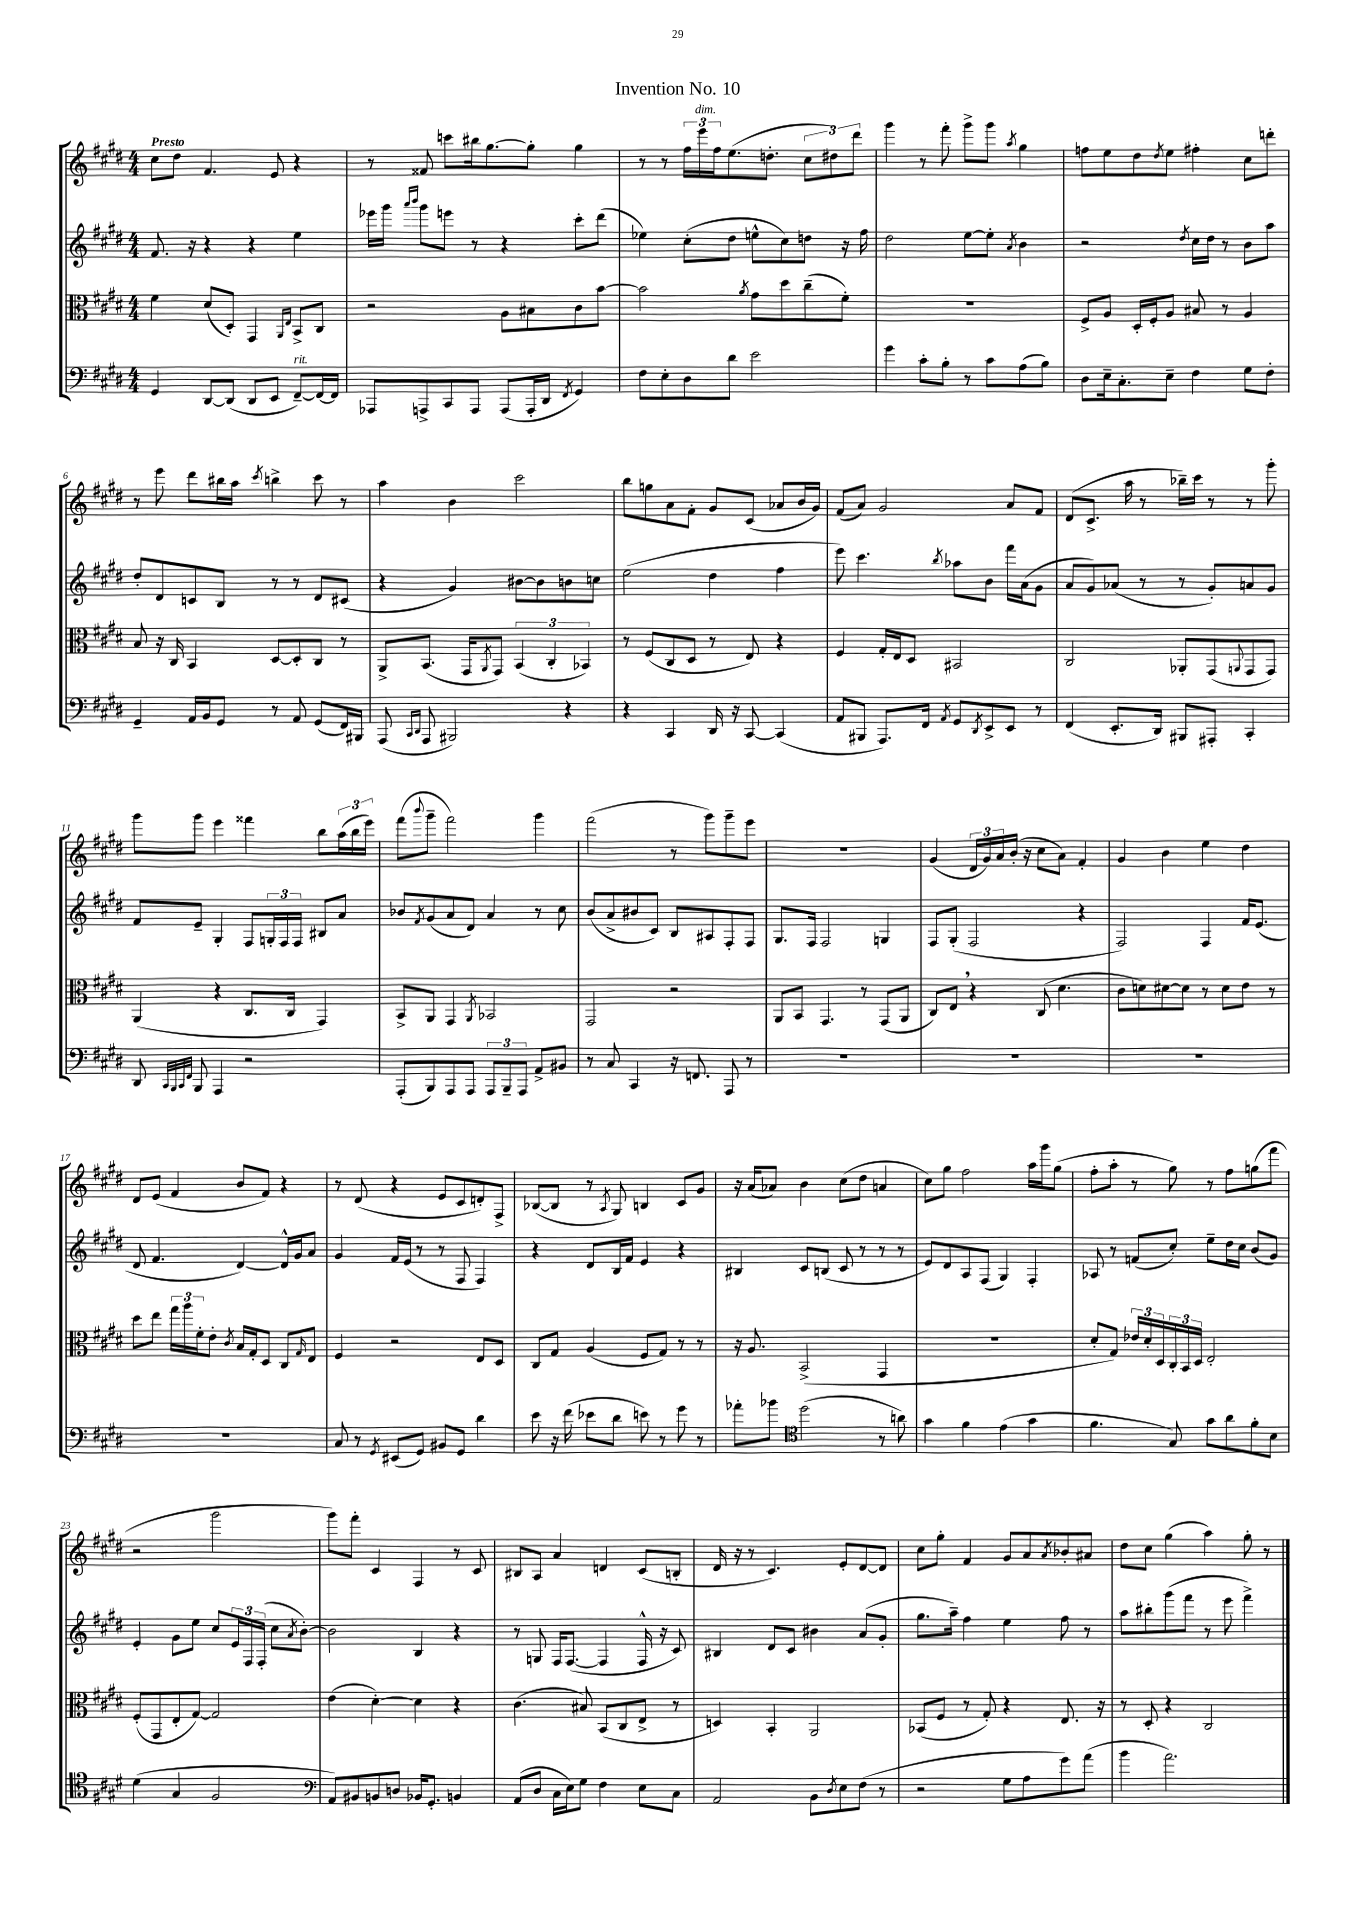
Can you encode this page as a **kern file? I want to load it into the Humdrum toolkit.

**kern	**kern	**kern	**kern
*part4	*part3	*part2	*part1
*staff4	*staff3	*staff2	*staff1
*clefF4	*clefC3	*clefG2	*clefG2
*k[f#c#g#d#]	*k[f#c#g#d#]	*k[f#c#g#d#]	*k[f#c#g#d#]
*M4/4	*M4/4	*M4/4	*M4/4
=1	=1	=1	=1
!	!	!	!LO:TX:a:B:t=Presto
4GG#/	4f#\	8.f#/	8cc#\L
.	.	.	8dd#\J
.	.	16r	.
[8DD#/L	(8d#/L	4r	4.f#/
(8DD#/J]	8D#'/J)	.	.
8DD#/L	4GG#/	4r	.
8EE/J	.	.	8e/
.	16qqAA/LL	.	.
.	16qqE/JJ	.	.
!LO:TX:a:i:t=rit.	!	!	!
[8FF#~/L)	8BB^/L	4ee\	4r
16FF#/L_	8C#/J	.	.
16FF#/JJ]	.	.	.
=2	=2	=2	=2
8AAA-X/L	2r	16eee-X\LL	8r
.	.	16ggg#\JJ	.
.	.	16qqaaa/LL	.
.	.	16qqbbb/JJ	.
8AAAn^/	.	8ggg#\L	8f##X/
8CC#/	.	8eeen\J	8cccn\L
8AAA/J	.	8r	16bb#X\k
.	.	.	[8.gg#\
(8AAA/L	8A\L	4r	.
16AAA'/L	8B#X\	.	8gg#'\J]
16DD#/JJ	.	.	.
8qFF#/	.	.	.
4GG#/)	8c#\	8ccc#'\L	4gg#\
.	[8b\J	(8ddd#\J	.
=3	=3	=3	=3
8F#\L	2b\]	4ee-X\)	8r
8E'\	.	.	8r
8D#\	.	(8cc#'\L	24ff#\LL
!	!	!	!LO:TX:a:i:t=dim.
.	.	.	24eee\
.	.	.	24ff#\J
8d#\J	.	8dd#\J	(8.ee\
.	8qa/	.	.
2e\	8g#\L	8een^^\L	.
.	.	.	8.ddn'\J
.	8dd#\	8cc#\)	.
.	(8cc#~\	8ddn\J	12cc#\L
.	.	.	12dd#X\)
.	8f#'\J)	16r	.
.	.	.	12ddd#\J
.	.	16ff#\	.
=4	=4	=4	=4
4g#\	1r	2dd#\	4ggg#\
8c#'\L	.	.	8r
8B'\J	.	.	8fff#'\
8r	.	[8ee\L	8ggg#^\L
8c#\L	.	8ee'\J]	8ggg#\J
.	.	8qa/	8qaa/
(8A\	.	4b\	4gg#\
8B\J)	.	.	.
=5	=5	=5	=5
8D#\L	8F#^/L	2r	8ffn\L
16E~\k	8A/J	.	8ee\
8.C#'\	.	.	.
.	16D#'/LL	.	8dd#\
.	16F#'/J	.	.
.	.	.	8qdd#/
8E~\J	8A/J	.	8ee\J
.	.	8qdd#/	.
4F#\	8B#X/	16cc#\LL	4ff#X'\
.	.	16dd#\JJ	.
.	8r	8r	.
8G#\L	4A/	8b\L	8cc#\L
8F#'\J	.	8aa\J	8dddn'\J
!!LO:LB:g=z
=6	=6	=6	=6
4GG#~/	8B/	8dd#'/L	8r
.	16r	8d#/	8eee\
.	16C#/	.	.
16AA/LL	4BB/	8cn/	8ddd#\L
16BB/J	.	.	.
8GG#/J	.	8B/J	16bb#X\L
.	.	.	16aa\JJ
.	.	.	8qccc#/
8r	[8D#/L	8r	4bbn^\
8AA/	8D#'/]	8r	.
(8GG#/L	8C#/J	8d#/L	8ccc#\
16FF#/L)	8r	(8c#X/J	8r
16BBB#X/JJ	.	.	.
=7	=7	=7	=7
(8AAA/	8AA^/L	4r	4aa\
16qqCC#/LL	.	.	.
16qqDD#/JJ	.	.	.
8AAA/	(8.BB/J	.	.
2BBB#X/)	.	4g#/)	4b\
.	16GG#/KL	.	.
.	8qAA/	.	.
.	8GG#/J)	.	.
.	(6BB/	[8b#X\L	2ccc#\
.	.	8b#\]	.
.	6C#'/	.	.
4r	.	8bn\	.
.	6BB-X/)	.	.
.	.	8ccn\J	.
=8	=8	=8	=8
4r	8r	(2ee\	8bb\L
.	(8F#/L	.	8ggn\
4CC#/	8C#/	.	8a\
.	8D#/J	.	8f#'\J
16DD#/	8r	4dd#\	8g#/L
16r	.	.	.
[8CC#/	8E/)	.	(8c#/J
(4CC#/]	4r	4ff#\	8a-X/L
.	.	.	16b/L
.	.	.	16g#/JJ)
=9	=9	=9	=9
8AA/L	4F#/	8eee\)	(8f#/L
8BBB#X/J	.	4.ccc#\	8a/J)
8.AAA/L)	16G#'/LL	.	2g#/
.	16E/J	.	.
.	8D#/J	.	.
16FF#/Jk	.	.	.
8qAA/	.	8qbb/	.
8GG#/L	2BB#X/	8aa-X\L	.
8qDD#/	.	.	.
8EE^/	.	8b\J	.
8EE/J	.	16fff#\LL	8a/L
.	.	(16a\J	.
8r	.	8g#\J	8f#/J
=10	=10	=10	=10
(4FF#/	2C#/	8a/L	(8d#/L
.	.	8g#/)	8.c#^/J
8.EE'/L	.	(8a-X/J	.
.	.	.	16aa\
.	.	8r	8r
16DD#/Jk)	.	.	.
8BBB#X/L	8AA-X'/L	8r	16bb-X~\LL)
.	.	.	16ccc#\JJ
8AAA#X'/J	(8GG#/	8g#'/L)	8r
.	8qqAAn/	.	.
4CC#'/	8GG#/	8an/	8r
.	8GG#/J)	8g#/J	8ggg#'\
!!LO:LB:g=z
=11	=11	=11	=11
8DD#/	(4AA/	8f#/L	8ggg#\L
32qqCC#/LLL	.	.	.
32qqBBB/	.	.	.
32qqCC#/	.	.	.
32qqFF#/JJJ	.	.	.
8BBB/	.	8e~/J	8ggg#\J
4AAA/	4r	4G#'/	4eee\
2r	8.C#/L	8F#/L	4fff##X\
.	.	24Gn'/L	.
.	.	24F#/	.
.	16C#/Jk	.	.
.	.	24F#/JJ	.
.	4GG#/)	8B#X/L	8bb\L
.	.	8a/J	(24aa\L
.	.	.	24bb\
.	.	.	24eee\JJ)
=12	=12	=12	=12
(8AAA'/L	8BB^/L	8b-X/L	(8fff#\L
.	.	8qf#/	8qqbbb/
8BBB/)	8AA/J	(8g#/	8ggg#~\J
8AAA/	4GG#/	8a/	2fff#\)
8AAA/J	.	8d#/J)	.
.	8qAA/	.	.
12AAA/L	2BB-X/	4a/	.
12BBB~/	.	.	.
12AAA/J	.	.	.
8AA^/L	.	8r	4ggg#\
8BB#X/J	.	8cc#\	.
=13	=13	=13	=13
8r	2GG#/	(8b/L	(2fff#\
8C#/	.	8a^/	.
4CC#/	.	8b#X/	.
.	.	8c#/J)	.
16r	2r	8B/L	8r
8.FFn/	.	.	.
.	.	8A#X/	8ggg#\L)
8AAA/	.	8F#'/	8ggg#~\
8r	.	8F#/J	8eee\J
=14	=14	=14	=14
1r	8AA/L	8.G#/L	1r
.	8BB/J	.	.
.	.	16F#/Jk	.
.	4.GG#/	2F#/	.
.	8r	.	.
.	(8GG#/L	4Gn/	.
.	8AA/J	.	.
=15	=15	=15	=15
1r	8C#/L)	8F#/L	(4g#/
.	8E,/J	(8G#'/J	.
.	4r	2F#/	24d#/LL
.	.	.	24g#/)
.	.	.	24a/
.	.	.	(16b'/JJ
.	.	.	16r
.	(8C#/	.	8cc#\L
.	4.d#\	.	8a\J)
.	.	4r	4f#'/
=16	=16	=16	=16
1r	8c#\L	2F#/)	4g#/
.	8dn\)	.	.
.	[8d#X\	.	4b\
.	8d#\J]	.	.
.	8r	4F#/	4ee\
.	8d#\L	.	.
.	8e\J	16f#/KL	4dd#\
.	.	(8.e/J	.
.	8r	.	.
!!LO:LB:g=z
=17	=17	=17	=17
1r	8dd#\L	8d#/	8d#/L
.	8ee\J	4.f#/	(8e/J
.	24gg#\LL	.	4f#/
.	24aa\	.	.
.	24f#'\J	.	.
.	8e'\J	.	.
.	8qc#/	.	.
.	16B/LL	[4d#/)	8b/L
.	16G#'/J	.	.
.	8D#/J	.	8f#/J)
.	8C#/L	16d#^^/LL]	4r
.	.	16g#/J	.
.	16qqG#/	.	.
.	8E/J	8a/J	.
=18	=18	=18	=18
8C#/	4F#/	4g#/	8r
8r	.	.	(8d#/
8qGG#/	.	.	.
(8EE#X/L	2r	16f#/LL	4r
.	.	(16e/JJ	.
8GG#/J)	.	8r	.
8BB#X/L	.	8r	8e/L
8GG#/J	.	8F#/	8c#/
4d#\	8E/L	4F#/)	8dn'/)
.	8D#/J	.	8F#^/J
=19	=19	=19	=19
8e\	8C#/L	4r	([8B-X/L
16r	8G#/J	.	8B-/J]
(16f#\	.	.	.
8e-X\L	(4A/	8d#/L	8r
.	.	.	8qA/
8d#\J	.	16B/L	8G#/)
.	.	16f#/JJ	.
8en\)	8F#/L	4e/	4Bn/
8r	8G#/J)	.	.
8g#\	8r	4r	8c#/L
8r	8r	.	8g#/J
=20	=20	=20	=20
8a-X'\L	16r	4B#X/	16r
.	8.A/	.	(16a/KL
8b-X\J	.	.	8a-X/J)
*clefC4	*	*	*
(2dd#\	(2BB^/	8c#/L	4b\
.	.	(8Bn/J	.
.	.	8c#/	(8cc#\L
.	.	8r	8dd#\J
8r	4GG#/	8r	4an/
8an\)	.	8r	.
=21	=21	=21	=21
4g#\	1r	8e/L)	8cc#\L)
.	.	8d#/	8gg#\J
4f#\	.	8A/	2ff#\
.	.	(8F#/J	.
(4e\	.	4G#/)	.
4g#\	.	4F#'/	16aa\LL
.	.	.	16ggg#\J
.	.	.	(8gg#\J
=22	=22	=22	=22
4.f#\	8d#'/L	8A-X/	8ff#'\L
.	8G#/J)	8r	8aa'\J
.	24e-X/LL	(8fn/L	8r
.	24d#'/	.	.
.	24D#/	.	.
8G#/)	24C#'/	8cc#'/J)	8gg#\)
.	24BB/	.	.
.	24D#/JJ	.	.
8g#\L	2E'/	8ee~\L	8r
8a\	.	16dd#\L	8ff#\L
.	.	16cc#\JJ	.
8f#'\	.	(8b/L	(8ggn\
8B\J	.	8g#/J)	8fff#\J
!!LO:LB:g=z
=23	=23	=23	=23
(4d#\	(8F#'/L	4e'/	2r
.	8GG#/	.	.
4G#/	8E'/	8g#\L	.
.	[8G#/J)	8ee\J	.
2F#/	2G#/]	8cc#/L	2ggg#\
.	.	24e/L	.
.	.	24F#/	.
.	.	(24F#'/JJ	.
.	.	8cc#\L	.
.	.	8qa/	.
.	.	[8b'\J)	.
=24	=24	=24	=24
*clefF4	*	*	*
8AA/L)	(4e\	2b\]	8ggg#\L)
8BB#X/	.	.	8fff#'\J
8BBn/	[4d#'\)	.	4c#/
8Dn/J	.	.	.
16BB-X/KL	4d#\]	4B/	4F#/
8.GG#'/J	.	.	.
4BBn/	4r	4r	8r
.	.	.	8c#/
=25	=25	=25	=25
(8AA/L	(4.c#\	8r	8B#X/L
8D#/J	.	8Gn/	8A/J
16C#\LL	.	16F#/KL	4a/
16E\J)	.	([8.F#/J	.
8G#\J	8B#X/)	.	.
4F#\	(8BB/L	4F#/]	4dn/
.	8C#/	.	.
8E\L	8E^/J	16F#^^/	(8c#/L
.	.	16r	.
8C#\J	8r	8c#/)	8Bn'/J
=26	=26	=26	=26
2AA/	4Dn/)	4B#X/	16d#/
.	.	.	16r
.	.	.	8r
.	4BB'/	8d#/L	4.c#/)
.	.	8c#/J	.
8BB\L	2AA/	4b#X\	.
8qD#/	.	.	.
8E\	.	.	8e'/L
(8F#\J	.	(8a/L	[8d#/
8r	.	8g#'/J	8d#/J]
=27	=27	=27	=27
2r	(8BB-X/L	8.gg#\L	8cc#\L
.	8F#/J	.	8gg#'\J
.	.	16aa~\Jk)	.
.	8r	4ff#\	4f#/
.	8G#'/)	.	.
8G#\L	4r	4ee\	8g#/L
8A\	.	.	8a/
.	.	.	8qa/
8g#\)	8.E/	8ff#\	8b-X'/
(8a\J	.	8r	8a#X/J
.	16r	.	.
=28	=28	=28	=28
4b\	8r	8aa\L	8dd#\L
.	8D#'/	8bb#X'\	8cc#\J
2.a\)	4r	(8ggg#\	(4gg#\
.	.	8fff#\J	.
.	2C#/	8r	4aa\)
.	.	8eee\	.
.	.	4fff#^\)	8gg#'\
.	.	.	8r
==	==	==	==
*-	*-	*-	*-
